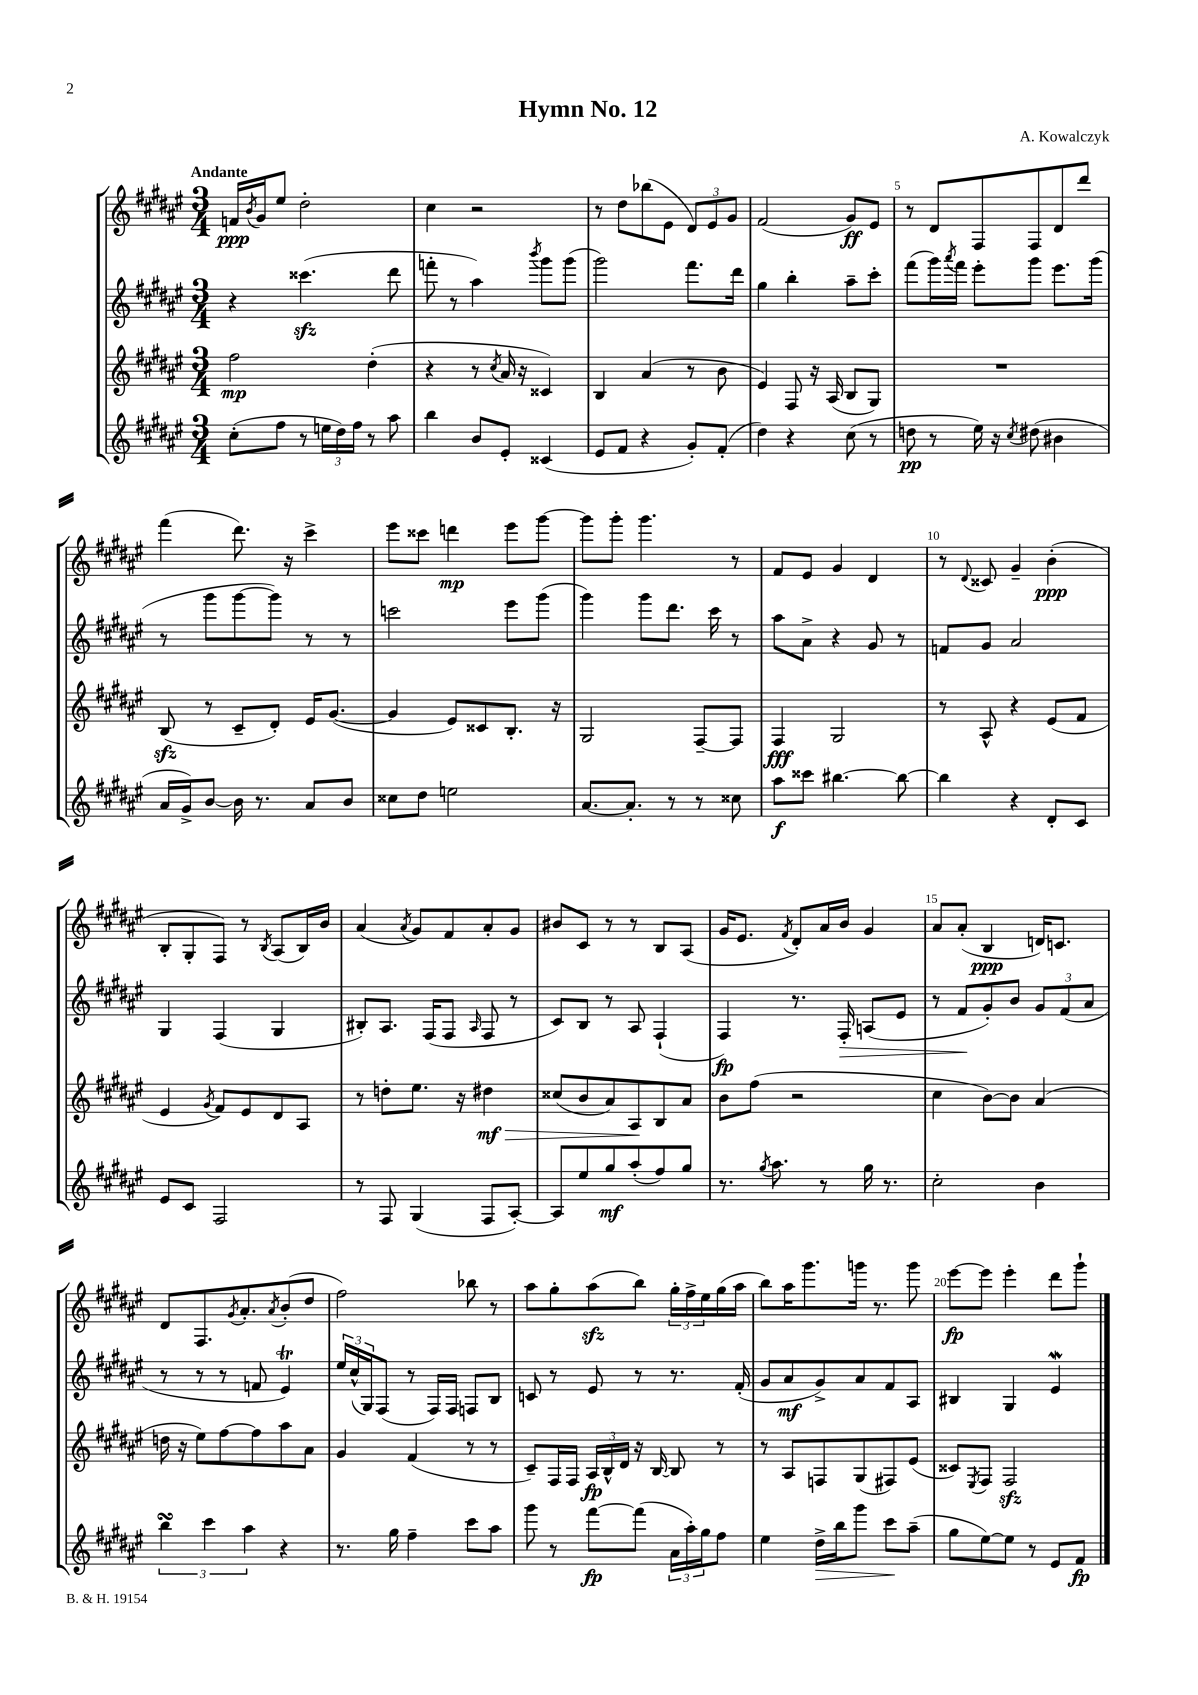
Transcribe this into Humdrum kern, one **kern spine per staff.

**kern	**dynam	**kern	**dynam	**kern	**dynam	**kern	**dynam
*part4	*part4	*part3	*part3	*part2	*part2	*part1	*part1
*staff4	*staff4	*staff3	*staff3	*staff2	*staff2	*staff1	*staff1
*clefG2	*	*clefG2	*	*clefG2	*	*clefG2	*
*k[f#c#g#d#a#e#]	*	*k[f#c#g#d#a#e#]	*	*k[f#c#g#d#a#e#]	*	*k[f#c#g#d#a#e#]	*
*M3/4	*	*M3/4	*	*M3/4	*	*M3/4	*
=1	=1	=1	=1	=1	=1	=1	=1
!	!	!	!	!	!	!LO:TX:a:B:t=Andante	!
(8cc#'\L	.	2ff#\	mp	4r	.	16fn/LL	ppp
.	.	.	.	.	.	8qb/	.
.	.	.	.	.	.	16g#/J	.
8ff#\J	.	.	.	.	.	8ee#/J	.
8r	.	.	.	(4.ccc##Xzz\	.	2dd#'\	.
24een\LL	.	.	.	.	.	.	.
24dd#\)	.	.	.	.	.	.	.
24ff#\JJ	.	.	.	.	.	.	.
8r	.	(4dd#'\	.	.	.	.	.
8aa#\	.	.	.	8ddd#\	.	.	.
=2	=2	=2	=2	=2	=2	=2	=2
4bb\	.	4r	.	8fffn'\	.	4cc#\	.
.	.	.	.	8r	.	.	.
8b/L	.	8r	.	4aa#\)	.	2r	.
.	.	8qcc#/	.	.	.	.	.
8e#'/J	.	16a#/	.	.	.	.	.
.	.	16r	.	.	.	.	.
.	.	.	.	8qbbb/	.	.	.
(4c##X/	.	4c##X/)	.	8ggg#\L	.	.	.
.	.	.	.	(8ggg#\J	.	.	.
=3	=3	=3	=3	=3	=3	=3	=3
8e#/L	.	4B/	.	2ggg#\)	.	8r	.
8f#/J	.	.	.	.	.	8dd#\L	.
4r	.	(4a#/	.	.	.	(8bb-X\	.
.	.	.	.	.	.	8e#\J	.
8g#'/L)	.	8r	.	8.fff#\L	.	12d#/L)	.
.	.	.	.	.	.	12e#/	.
(8f#'/J	.	8b\	.	.	.	.	.
.	.	.	.	.	.	12g#/J	.
.	.	.	.	16ddd#\Jk	.	.	.
=4	=4	=4	=4	=4	=4	=4	=4
4dd#\)	.	4e#/)	.	4gg#\	.	(2f#/	.
4r	.	8F#/	.	4bb'\	.	.	.
.	.	16r	.	.	.	.	.
.	.	(16A#/	.	.	.	.	.
(8cc#\	.	8B/L	.	8aa#~\L	.	8g#/L)	ff
8r	.	8G#/J)	.	8ccc#'\J	.	8e#/J	.
=5	=5	=5	=5	=5	=5	=5	=5
8ddn\	pp	2.r	.	(8fff#\L	.	8r	.
8r	.	.	.	16ggg#\L)	.	8d#/L	.
.	.	.	.	8qaaa#/	.	.	.
.	.	.	.	16fff#\JJ	.	.	.
16ee#\)	.	.	.	8eee#'\L	.	8F#/	.
16r	.	.	.	.	.	.	.
8qcc#/	.	.	.	.	.	.	.
(8dd#X\	.	.	.	8ggg#\J	.	8F#/	.
4b#X\	.	.	.	8.eee#\L	.	8d#/	.
.	.	.	.	.	.	8ddd#/J	.
.	.	.	.	(16ggg#\Jk	.	.	.
!!LO:LB:g=z
=6	=6	=6	=6	=6	=6	=6	=6
16a#/LL	.	(8Bzz/	.	8r	.	(4fff#\	.
16g#^/J)	.	.	.	.	.	.	.
[8b/J	.	8r	.	8ggg#\L	.	.	.
16b\]	.	8c#~/L	.	[8ggg#\	.	8.ddd#\)	.
8.r	.	.	.	.	.	.	.
.	.	8d#'/J)	.	8ggg#\J])	.	.	.
.	.	.	.	.	.	16r	.
8a#/L	.	16e#/KL	.	8r	.	4ccc#^\	.
.	.	([8.g#/J	.	.	.	.	.
8b/J	.	.	.	8r	.	.	.
=7	=7	=7	=7	=7	=7	=7	=7
8cc##X\L	.	4g#/]	.	2cccn\	.	8eee#\L	.
8dd#\J	.	.	.	.	.	8ccc##X\J	.
2een\	.	8e#/L)	.	.	.	4dddn\	mp
.	.	8c##X/	.	.	.	.	.
.	.	8.B'/J	.	8eee#\L	.	8eee#\L	.
.	.	.	.	(8ggg#\J	.	[8ggg#\J	.
.	.	16r	.	.	.	.	.
=8	=8	=8	=8	=8	=8	=8	=8
[8.a#/L	.	2G#/	.	4ggg#\)	.	8ggg#\L]	.
.	.	.	.	.	.	8ggg#'\J	.
8.a#'/J]	.	.	.	.	.	.	.
.	.	.	.	8ggg#\L	.	4.ggg#\	.
8r	.	.	.	8.ddd#\J	.	.	.
8r	.	[8F#~/L	.	.	.	.	.
.	.	.	.	16ccc#\	.	.	.
8cc##X\	.	8F#/J]	.	8r	.	8r	.
=9	=9	=9	=9	=9	=9	=9	=9
8aa#\L	f	4F#/	fff	8aa#\L	.	8f#/L	.
8ccc##X\J	.	.	.	8a#^\J	.	8e#/J	.
[4.bb#X\	.	2G#/	.	4r	.	4g#/	.
.	.	.	.	8g#/	.	4d#/	.
8bb#\_	.	.	.	8r	.	.	.
=10	=10	=10	=10	=10	=10	=10	=10
4bb#\]	.	8r	.	8fn/L	.	8r	.
.	.	.	.	.	.	8qqd#/	.
.	.	8A#^^/	.	8g#/J	.	8c##X/	.
4r	.	4r	.	2a#/	.	4g#~/	.
8d#'/L	.	(8e#/L	.	.	.	(4b'\	ppp
8c#/J	.	8f#/J	.	.	.	.	.
!!LO:LB:g=z
=11	=11	=11	=11	=11	=11	=11	=11
8e#/L	.	4e#/	.	4G#/	.	8B'/L	.
8c#/J	.	.	.	.	.	8G#'/	.
.	.	8qg#/	.	.	.	.	.
2F#/	.	8f#/L)	.	(4F#/	.	8F#/J)	.
.	.	8e#/	.	.	.	8r	.
.	.	.	.	.	.	8qB/	.
.	.	8d#/	.	4G#/	.	(8A#/L	.
.	.	8A#/J	.	.	.	16B/L)	.
.	.	.	.	.	.	16b/JJ	.
=12	=12	=12	=12	=12	=12	=12	=12
8r	.	8r	.	8B#X'/L)	.	(4a#/	.
8F#/	.	8ddn'\L	.	8.A#/J	.	.	.
.	.	.	.	.	.	8qa#/	.
(4G#/	.	8.ee#\J	.	.	.	8g#/L)	.
.	.	.	.	(16F#/KL	.	.	.
.	.	.	.	8F#/J	.	8f#/	.
.	.	16r	.	.	.	.	.
.	.	.	.	16qqA#/	.	.	.
!	!	!	!LO:HP:b	!	!	!	!
8F#/L	.	4dd#X\	> mf	8F#/	.	8a#'/	.
[8A#'/J)	.	.	.	8r	.	8g#/J	.
=13	=13	=13	=13	=13	=13	=13	=13
8A#/L]	.	(8cc##X/L	.	8c#/L)	.	8b#X/L	.
8ee#/	.	8b/	.	8B/J	.	8c#/J	.
8gg#/	mf	8a#/)	.	8r	.	8r	.
(8aa#'/	.	8A#/	.	8A#/	.	8r	.
8ff#/)	.	8B/	]	(4F#`/	.	8B/L	.
8gg#/J	.	8a#/J	.	.	.	(8A#/J	.
=14	=14	=14	=14	=14	=14	=14	=14
8.r	.	8b\L	.	4F#/)	fp	16g#/KL	.
.	.	.	.	.	.	8.e#/J	.
.	.	(8ff#\J	.	.	.	.	.
8qgg#/	.	.	.	.	.	.	.
8.aa#\	.	.	.	.	.	.	.
.	.	.	.	.	.	8qf#/	.
.	.	2r	.	8.r	.	8d#'/L)	.
8r	.	.	.	.	.	16a#/L	.
!	!	!	!	!	!LO:HP:b	!	!
.	.	.	.	16F#'/	>	16b/JJ	.
16gg#\	.	.	.	(8An/L	.	4g#/	.
8.r	.	.	.	.	.	.	.
.	.	.	.	8e#/J	.	.	.
=15	=15	=15	=15	=15	=15	=15	=15
2cc#'\	.	4cc#\	.	8r	.	8a#/L	.
.	.	.	.	8f#/L	.	(8a#'/J	.
.	.	[8b\L)	.	8g#'/)	]	4B/	ppp
.	.	8b\J]	.	8b/J	.	.	.
4b\	.	(4a#/	.	12g#/L	.	16dn/KL)	.
.	.	.	.	.	.	8.cn/J	.
.	.	.	.	(12f#/	.	.	.
.	.	.	.	12a#/J	.	.	.
!!LO:LB:g=z
=16	=16	=16	=16	=16	=16	=16	=16
6bbsSSs\	.	16ddn\	.	8r	.	8d#/L	.
.	.	16r	.	.	.	.	.
.	.	8ee#\L)	.	8r	.	8.F#/	.
6ccc#\	.	.	.	.	.	.	.
.	.	[8ff#\	.	8r	.	.	.
.	.	.	.	.	.	8qg#/	.
.	.	.	.	.	.	8.a#'/	.
6aa#\	.	.	.	.	.	.	.
.	.	8ff#\]	.	8fn/	.	.	.
.	.	.	.	.	.	8qa#/	.
4r	.	8aa#\	.	4e#t/)	.	(8b'/	.
.	.	8a#\J	.	.	.	8dd#/J	.
=17	=17	=17	=17	=17	=17	=17	=17
8.r	.	4g#/	.	24ee#/LL	.	2ff#\)	.
.	.	.	.	(24cc#^^/	.	.	.
.	.	.	.	24G#/J)	.	.	.
.	.	.	.	(8F#/J	.	.	.
16gg#\	.	.	.	.	.	.	.
4ff#~\	.	(4f#/	.	8r	.	.	.
.	.	.	.	16F#/LL)	.	.	.
.	.	.	.	16F#/JJ	.	.	.
8ccc#\L	.	8r	.	8Fn/L	.	8bb-X\	.
8aa#\J	.	8r	.	8B/J	.	8r	.
=18	=18	=18	=18	=18	=18	=18	=18
8ggg#\	.	8c#~/L)	.	8cn/	.	8aa#\L	.
8r	.	16F#/L	.	8r	.	8gg#'\	.
.	.	16F#/JJ	.	.	.	.	.
[8fff#\L	fp	24A#/LL	fp	8e#/	.	(8aa#zz\	.
.	.	24B^^/	.	.	.	.	.
.	.	24d#/JJ	.	.	.	.	.
(8fff#\J]	.	16r	.	8r	.	8bb\J)	.
.	.	[16B/	.	.	.	.	.
24a#\LL	.	8B/]	.	8.r	.	24gg#'\LL	.
24aa#'\)	.	.	.	.	.	24ff#^\	.
24gg#\J	.	.	.	.	.	24ee#\	.
8ff#\J	.	8r	.	.	.	(16gg#\	.
.	.	.	.	(16f#'/	.	16aa#\JJ	.
=19	=19	=19	=19	=19	=19	=19	=19
4ee#\	.	8r	.	8g#/L	.	8bb\L)	.
.	.	8A#/L	.	8a#/	mf	16aa#\K	.
.	.	.	.	.	.	8.ggg#\	.
!	!LO:HP:b	!	!	!	!	!	!
16dd#^\LL	>	8Fn/	.	8g#^/)	.	.	.
16bb\J	.	.	.	.	.	.	.
8ggg#\J	.	(8G#/	.	8a#/	.	16gggn\Jk	.
.	.	.	.	.	.	8.r	.
8ccc#\L	.	8F#X/)	.	8f#/	.	.	.
(8aa#~\J	]	(8e#/J	.	8A#/J	.	8ggg\	.
=20	=20	=20	=20	=20	=20	=20	=20
8gg#\L	.	8c##X/L)	.	4B#X/	.	[8eee#\L	fp
.	.	8qE#/	.	.	.	.	.
[8ee#\)	.	8F#/J	.	.	.	8eee#\J]	.
8ee#\J]	.	2F#zz/	.	4G#/	.	4eee#'\	.
8r	.	.	.	.	.	.	.
8e#/L	.	.	.	4e#W/	.	8ddd#\L	.
8f#/J	fp	.	.	.	.	8ggg#`\J	.
==	==	==	==	==	==	==	==
*-	*-	*-	*-	*-	*-	*-	*-
